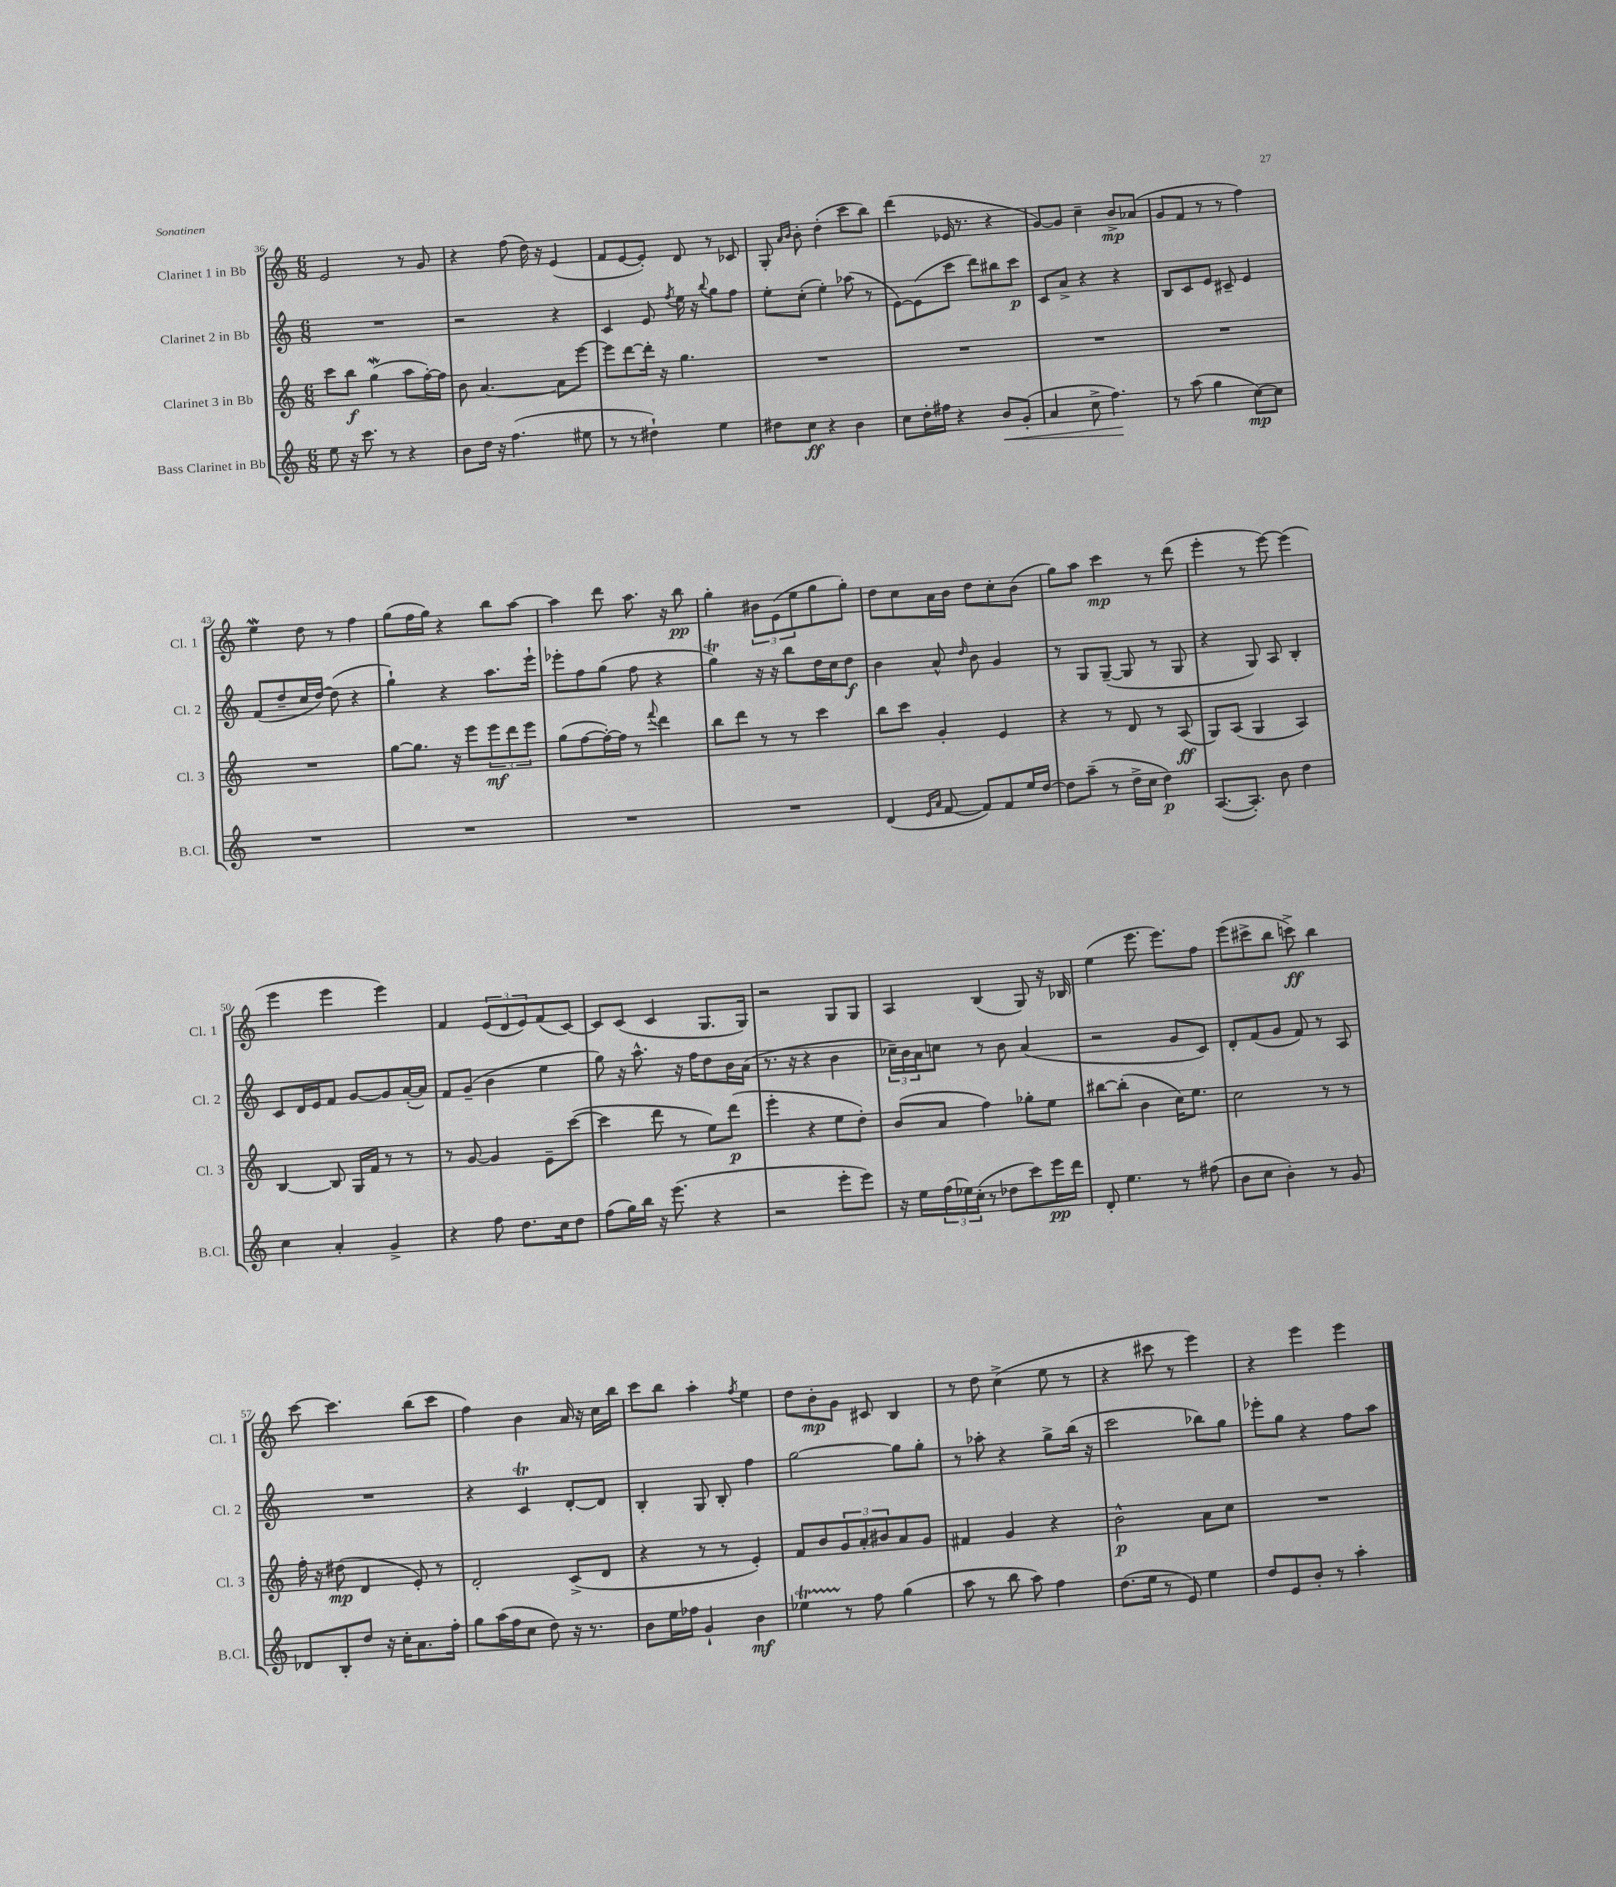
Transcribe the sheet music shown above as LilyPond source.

<<
\new StaffGroup <<
\new Staff = "s0" \with { instrumentName = "Clarinet 1 in Bb" shortInstrumentName = "Cl. 1" } {
    \clef treble \key c \major \numericTimeSignature \time 6/8
    e'2 r8 g'8 |
    r4 f''8( d''16) r16 e'4( |
    f'8 e'8~ e'8-.) d'8 r8 ces'8 |
    g8-. \grace { a'16 b'16 } b'8-. d''4-.( c'''8 b''8) |
    d'''4( ees'16 r8. r4 |
    g'8~) g'8 c''4-- b'8->\mp aes'8( |
    g'8 f'8 r8 r8 f''4) |
    e''4\mordent d''8 r8 f''4 |
    g''8( f''16 g''16) r4 b''8 a''8~ |
    a''4 d'''8 a''8. r16 b''8\pp |
    g''4-. \tuplet 3/2 { bis'8 e'8( e''8 } g''8 g''8-.) |
    d''8 c''8 a'16 b'16 d''8 c''8-. b'8( |
    g''8) a''8 c'''4\mp r8 d'''8( |
    e'''4-. r8 e'''8~) e'''4( |
    e'''4 e'''4 e'''4) |
    f'4 \tuplet 3/2 { e'8( d'8 e'8) } f'8( c'8~) |
    c'8 c'8( c'4 g8. g16) |
    r2 g8 g8 |
    a4 b4( g8) r16 bes16 |
    e''4( e'''8. e'''8.) f''8 |
    e'''8( cis'''8-> b''8 c'''8->\ff) b''4 |
    c'''8~ c'''4. b''8( c'''8 |
    f''4) b'4 a'16 r16 c''16 b''16 |
    c'''8 b''8 a''4-. \acciaccatura { f''8 } e''4 |
    d''8 b'8-.\mp g'8 cis'8 b4 |
    r8 d''8 c''4->( e''8 r8 |
    r4 cis'''8 r8 e'''4) |
    r4 e'''4 e'''4 \bar "|." |
}
\new Staff = "s1" \with { instrumentName = "Clarinet 2 in Bb" shortInstrumentName = "Cl. 2" } {
    \clef treble \key c \major \numericTimeSignature \time 6/8
    R2. |
    r2 r4 |
    c'4 e'8 \acciaccatura { f''8 } e''16 r16 \appoggiatura { b''8 } g''8 f''8 |
    e''8-. c''8-.( e''4-.) aes''8( r8 |
    e'8~) e'8( c'''8 d'''8) bis''8 c'''8\p |
    c'8 a'8-> r4 r4 |
    b8 c'8 e'8 cis'8-- e'4 |
    f'8( d''8-- c''16 d''16~) d''8( r4 |
    g''4-!) r4 a''8. e'''16-! |
    ees'''8-. f''8 g''8( f''8 r4 |
    g''4\trill) r16 r16 b''8 d''16 c''16 d''8\f |
    b'4 a'8-^ \grace { d''16 } b'8 g'4 |
    r8 g8 g8~--( g8 r8 g8 |
    r4 g8) a8 b4-. |
    c'8 d'16 e'16 f'8 g'8~ g'8 a'16~-.( a'16) |
    f'8 g'8--( b'4 e''4 |
    g''8) r16 a''8.-^ r16 f''16 d''8 b'16 a'16( |
    r8. r16 r4 b'4 |
    \tuplet 3/2 { ces''16--) b'16 a'16 } c''8 r8 b'8 a'4( |
    r2 g'8 c'8) |
    d'8-. f'8( g'8 f'8) r8 a8 |
    R2. |
    r4 c'4\trill d'8~-. d'8 |
    b4-. g8 b8-. f''4 |
    g''2~ g''8 g''8-. |
    r8 aes''8-. r4 g''8-> b''16( r16 |
    c'''2 bes''8) g''8 |
    ees'''8-. g''8 r4 f''8 a''8 \bar "|." |
}
\new Staff = "s2" \with { instrumentName = "Clarinet 3 in Bb" shortInstrumentName = "Cl. 3" } {
    \clef treble \key c \major \numericTimeSignature \time 6/8
    c'''8 b''8\f g''4\mordent( a''8 f''16~-.) f''16 |
    b'8 a'4.~ a'8 e'''8~ |
    e'''8 d'''8~ d'''16-. r16 g''4. |
    R2. |
    R2. |
    R2. |
    R2. |
    R2. |
    g''8~ g''8. r16 e'''8 \tuplet 3/2 { e'''8\mf d'''8 e'''8 } |
    g''8( f''8~ f''16~-.) f''16 r8 \appoggiatura { f'''8 } d'''4 |
    b''8 d'''8 r8 r8 c'''4 |
    b''8 c'''8 g'4-. e'4 |
    r4 r8 d'8 r8 a8\ff( |
    g8) a8( g4 a4) |
    b4~ b8 g16 f'16 r8 r8 |
    r8 g'8~ g'4 e'8-- c'''8~( |
    c'''4 d'''8 r8 e''8) d'''8\p( |
    e'''4-. r4 e''8 d''8-.) |
    b'8( a'8 f''4) ges''8-. e''8 |
    bis''8~ bis''8-.( b'4 c''16) e''8. |
    c''2 r8 r8 |
    f''16-. r16 dis''8\mp( d'4 e'8-.) r8 |
    d'2-. c'8->( d'8 |
    r4 r8 r8 e'4-.) |
    f'8 b'8 \tuplet 3/2 { g'8 a'8-. bis'8 } a'8 g'8 |
    fis'4 g'4 r4 |
    b'2-^\p a'8 c''8 |
    R2. \bar "|." |
}
\new Staff = "s3" \with { instrumentName = "Bass Clarinet in Bb" shortInstrumentName = "B.Cl." } {
    \clef treble \key c \major \numericTimeSignature \time 6/8
    e''8 r16 c'''8. r8 r4 |
    b'8 d''16 r16 f''4.( eis''8 |
    r8 r8 dis''4-!) e''4 |
    dis''8 c''8\ff r4 b'4 |
    c''8 d''16-. fis''16 r4 b'8\< g'8-.( |
    a'4 c''8-> f''4.\!) |
    r8 a''8( g''4 c''8~\mp) c''8 |
    R2. |
    R2. |
    R2. |
    R2. |
    d'4( \grace { e'16 a'16 } f'8~ f'8) f'8 e''16 d''16~ |
    d''8 a''8--( r8 d''16-> c''16 d''4\p) |
    a8.~( a8.-.) b'8 d''4 |
    c''4 a'4-. g'4-> |
    r4 f''8 d''8. c''16 d''8 |
    f''8( g''16) b''16 r16 e'''8.( r4 |
    r2 e'''8-. e'''8) |
    r16 e''16 \tuplet 3/2 { f''16( ees''16) c''16-.( } r8 des''8 c'''8) e'''16\pp d'''16 |
    d'8-. e''4. r8 fis''8( |
    b'8 c''8 b'4-.) r8 g'8 |
    des'8 b8-. d''8 r16 c''16-. a'8. f''16-. |
    g''8 a''16( f''16 c''8 d''8) r16 r8. |
    b'8 e''16 fes''16 g'4-! b'4\mf |
    ees''4\startTrillSpan r8\stopTrillSpan f''8 g''4( |
    a''8 r8 b''8 a''8) f''4 |
    d''8.( e''16 r8 e'8) e''4 |
    d''8 e'8 b'8-. r8 a''4-. \bar "|." |
}
>>
>>
\layout { \context { \Score currentBarNumber = #36 } }
